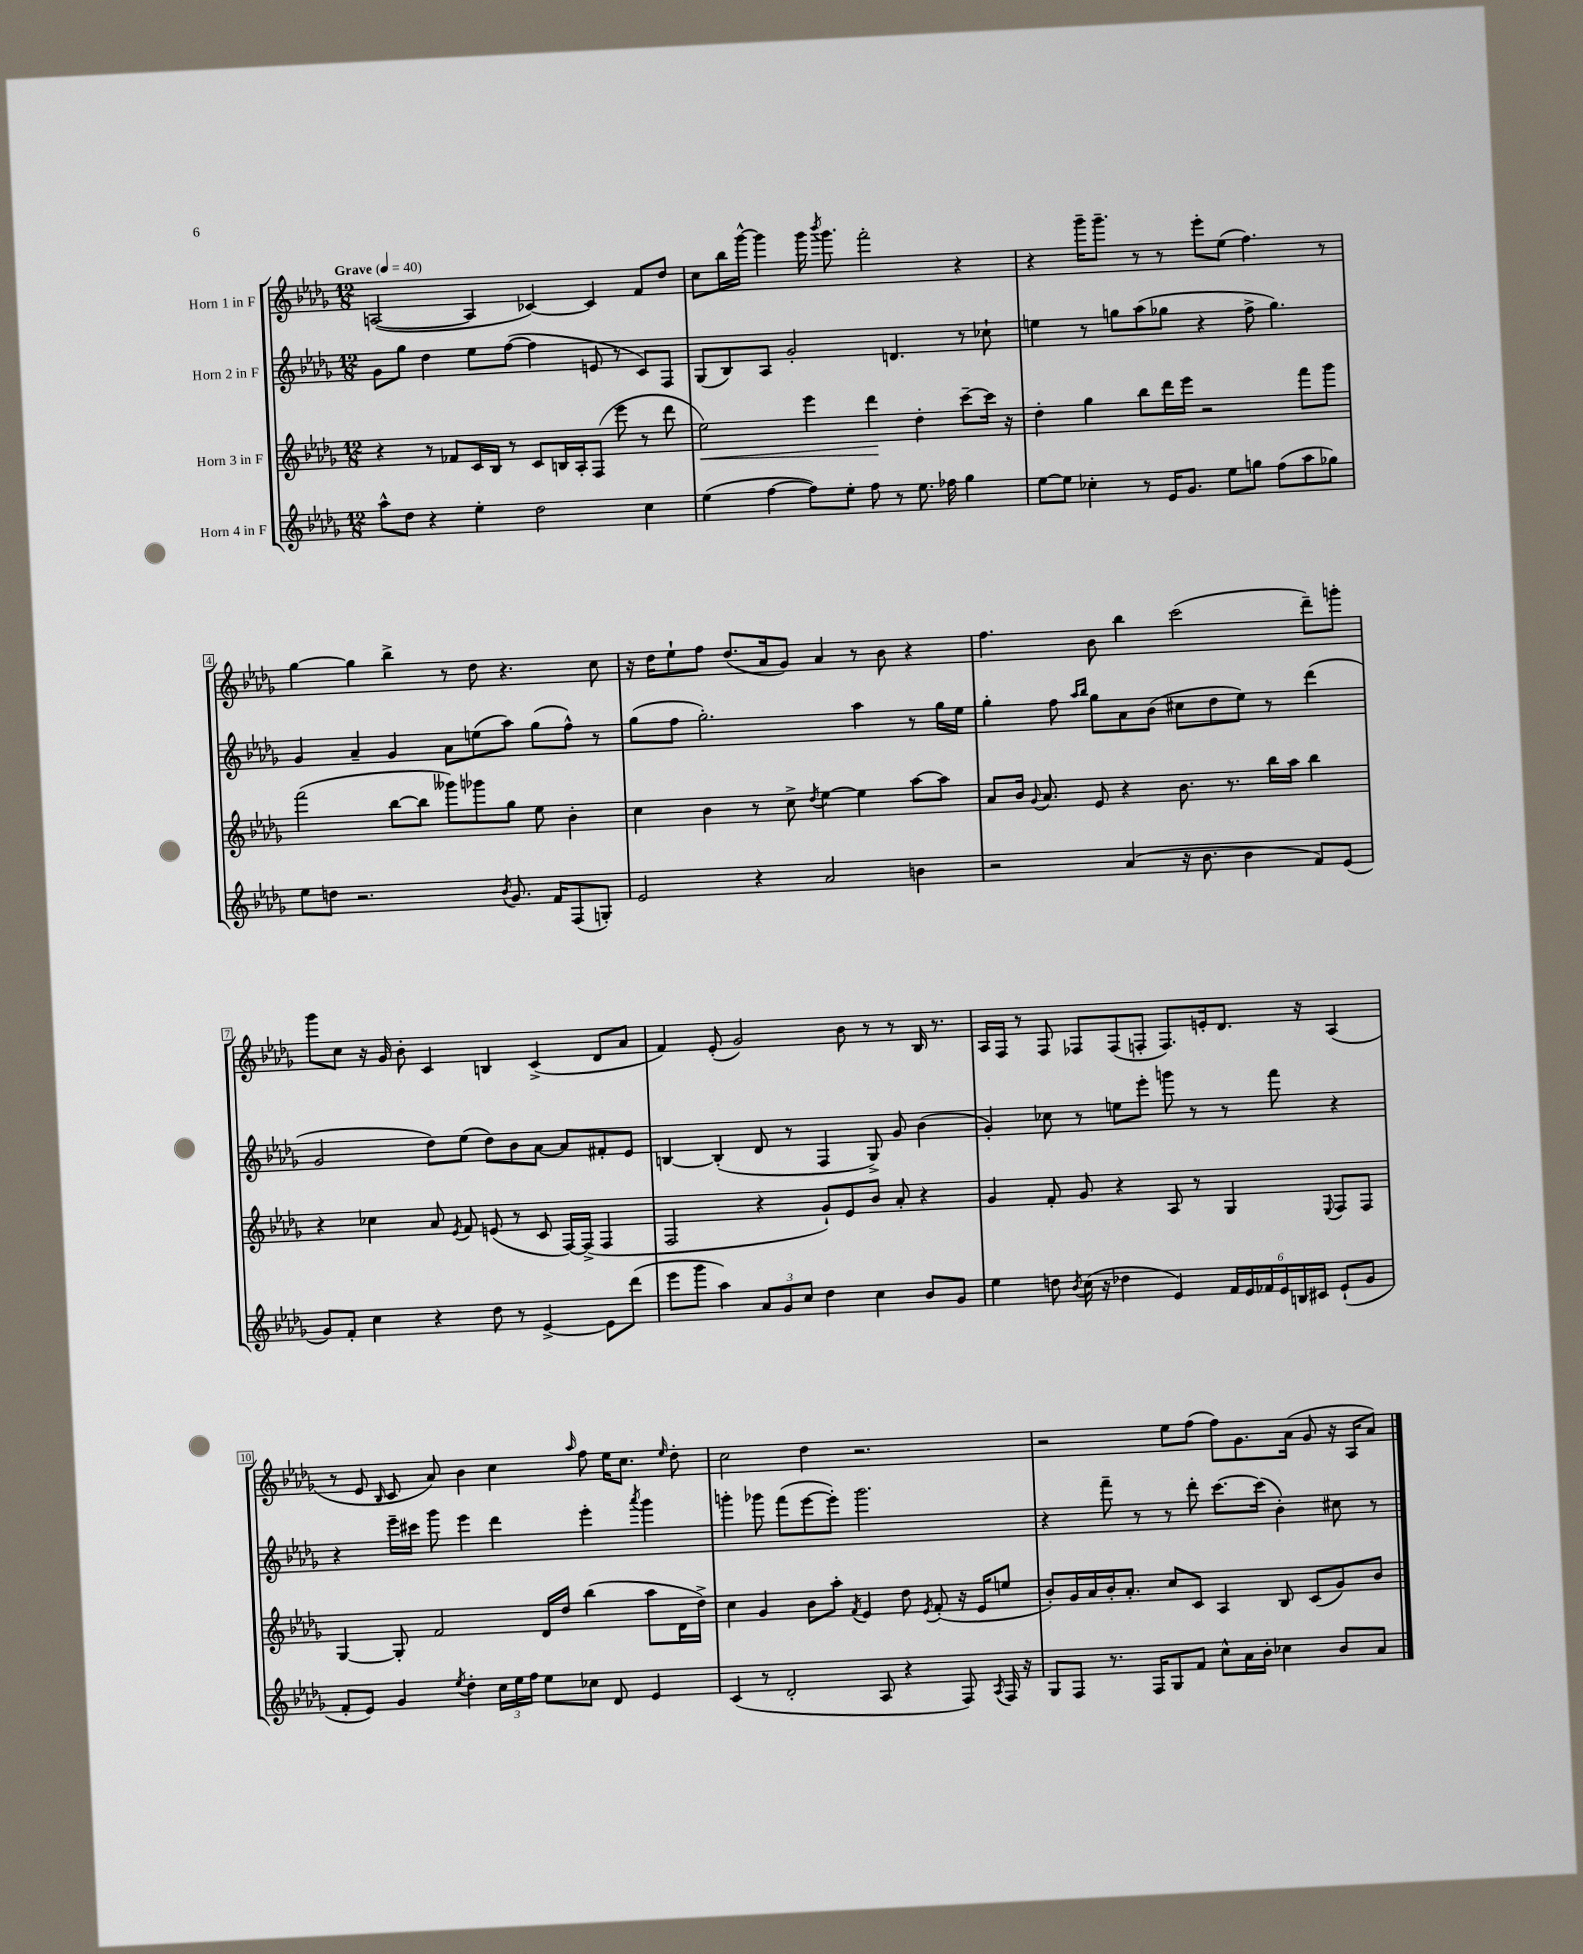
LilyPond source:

<<
\new StaffGroup <<
\new Staff = "s0" \with { instrumentName = "Horn 1 in F" } {
    \clef treble \key des \major \numericTimeSignature \time 12/8 \tempo "Grave" 4 = 40
    \autoBeamOff a2~( a4 ces'4~) ces'4 f'8[ des''8] |
    c''8[ bes''16 ges'''16]~-^ ges'''4 ges'''16 \acciaccatura { bes'''8 } ges'''8. f'''2-. r4 |
    r4 ges'''16[-- ges'''8.]-- r8 r8 ees'''8[-. ees''8]( f''4.) r8 |
    ges''4~ ges''4 bes''4-> r8 des''8 r4. c''8 |
    r16 des''16[ ees''8-! f''8] des''8.[( aes'16 ges'8]) aes'4 r8 bes'8 r4 |
    f''4. bes'8 bes''4 c'''2( des'''8[--) g'''8]-. |
    ges'''8[ c''8] r16 ges'16 bes'8-. c'4 b4 c'4->( des'8[ aes'8] |
    f'4) ees'8-.( ges'2) bes'8 r8 r8 bes16 r8. |
    aes16[ f16] r8 f8 fes8[ fes8( f8]-. f8.[) e'16-. des'8.] r16 aes4( |
    r8 ees'8 \grace { bes16 } c'8 aes'8) bes'4 c''4 \grace { aes''16 } f''8 ees''16[ c''8.] \grace { ees''16 } des''8-. |
    c''2 des''4 r2. |
    r2 ees''8[ f''8]( f''8[) ges'8. aes'16]( ges'8 r16 aes16[ aes'8]) \bar "|." |
}
\new Staff = "s1" \with { instrumentName = "Horn 2 in F" } {
    \clef treble \key des \major \numericTimeSignature \time 12/8
    \autoBeamOff ges'8[ ges''8] des''4 ees''8[ f''8]~( f''4 e'8 r8 c'8[) f8] |
    ges8[( bes8) aes8] ges'2-. d'4. r8 ces''8-! |
    e''4 r8 g''8[ aes''8( ges''8] r4 f''8-> ges''4.) |
    ges'4 aes'4-- ges'4 aes'8[ e''8( aes''8]) ges''8[( f''8]-^) r8 |
    ges''8[( f''8] ges''2.-.) aes''4 r8 ges''16[ ees''16] |
    ges''4-. f''8 \grace { aes''16[ bes''16] } ges''8[ aes'8 bes'8]( cis''8[ des''8 ees''8]) r8 des'''4( |
    ges'2 des''8[) ees''8]( des''8[) bes'8 aes'8]~ aes'8[ fis'8-. ees'8] |
    b4~ b4-.( des'8 r8 f4 ges8->) ges'8 bes'4( |
    ges'4-.) ces''8 r8 e''8[ ees'''8]-. g'''8 r8 r8 f'''8 r4 |
    r4 ees'''16[-- cis'''16] ges'''8 ees'''4 des'''4 ees'''4-. \acciaccatura { aes'''8 } ges'''4 |
    g'''4-. ges'''8 f'''8[( ees'''8~ ees'''8]-.) ges'''2. |
    r4 f'''8-- r8 r8 des'''8-. c'''8.[~ c'''16]( bes'4-.) cis''8 r8 \bar "|." |
}
\new Staff = "s2" \with { instrumentName = "Horn 3 in F" } {
    \clef treble \key des \major \numericTimeSignature \time 12/8
    \autoBeamOff r4 r8 fes'8[ c'16 bes16] r8 c'8[ b16 aes16-. f8]( ees'''8 r8 des'''8 |
    ees''2\<) ees'''4 des'''4\! des''4-. c'''8[~-- c'''16] r16 |
    des''4-. ges''4 bes''8[ des'''16 ees'''16] r2 f'''8[ ges'''8] |
    f'''2( bes''8[~ bes''8] geses'''8[) ges'''8 ges''8] ees''8 bes'4-. |
    c''4 bes'4 r8 c''8-> \acciaccatura { des''8 } ees''4~ ees''4 aes''8[~ aes''8] |
    aes'8[ bes'16] \appoggiatura { ges'8 } aes'8. ees'8 r4 bes'8. r8. bes''16[ aes''16] bes''4 |
    r4 ces''4 aes'8 \acciaccatura { ees'8 } f'8 e'8( r8 c'8 f16[~) f16]->( f4 |
    f2 r4 ges'8[-!) ees'8 bes'8] aes'8-. r4 |
    ges'4 f'8-. ges'8 r4 aes8 r8 ges4 \appoggiatura { ees8 } f8[ f8] |
    ges4~ ges8-. f'2 des'16[ des''16] bes''4( aes''8[ des'16 des''16]->) |
    c''4 ges'4 bes'8[ aes''8]-. \acciaccatura { f'8 } ees'4 des''8 \acciaccatura { ees'8 } f'8-.( r16 ees'16[ e''8] |
    bes'8[-.) ges'16 aes'16 bes'16-. aes'8.]-. c''8[ c'8] aes4 bes8 c'8[( ges'8) bes'8] \bar "|." |
}
\new Staff = "s3" \with { instrumentName = "Horn 4 in F" } {
    \clef treble \key des \major \numericTimeSignature \time 12/8
    \autoBeamOff aes''8[-^ des''8] r4 ees''4-. des''2 c''4 |
    ees''4( f''4~ f''8[) ees''8]-. f''8 r8 ees''8. fes''16 ges''4 |
    ees''8[~ ees''8] ces''4-. r8 ees'16[ ges'8.] ees''8[ g''8] f''8[( aes''8 ges''8]) |
    ees''8[ d''8] r2. \acciaccatura { bes'8 } ges'8. f'16[ f8( g8]-.) |
    ees'2 r4 aes'2 b'4 |
    r2 aes'4( r16 bes'8. bes'4 f'8[) ees'8]( |
    ges'8[) f'8]-. c''4 r4 des''8 r8 ees'4~-> ees'8[ des'''8]( |
    ees'''8[ ges'''8] aes''4) \tuplet 3/2 { aes'8[ ges'8 c''8] } des''4 c''4 bes'8[ ges'8] |
    ees''4 d''8 \acciaccatura { bes'8 } c''16( r16 des''4 ees'4) \tuplet 6/4 { f'16[ ees'16 fes'16 ees'16 b16 cis'16] } ees'8[-!( ges'8] |
    f'8[-. ees'8]) ges'4 \acciaccatura { ees''8 } des''4-. \tuplet 3/2 { c''16[ ees''16 f''16] } ees''8[ ces''8] des'8 ees'4 |
    c'4( r8 des'2-. aes8 r4 f8) \acciaccatura { aes8 } f16 r16 |
    ges8[ f8] r8. f16[ ges8 f'8] c''8[-^ aes'16 bes'16]-. ces''4 bes'8[ aes'8] \bar "|." |
}
>>
>>
\layout { \context { \Score \override BarNumber.stencil = #(make-stencil-boxer 0.1 0.3 ly:text-interface::print) } }
